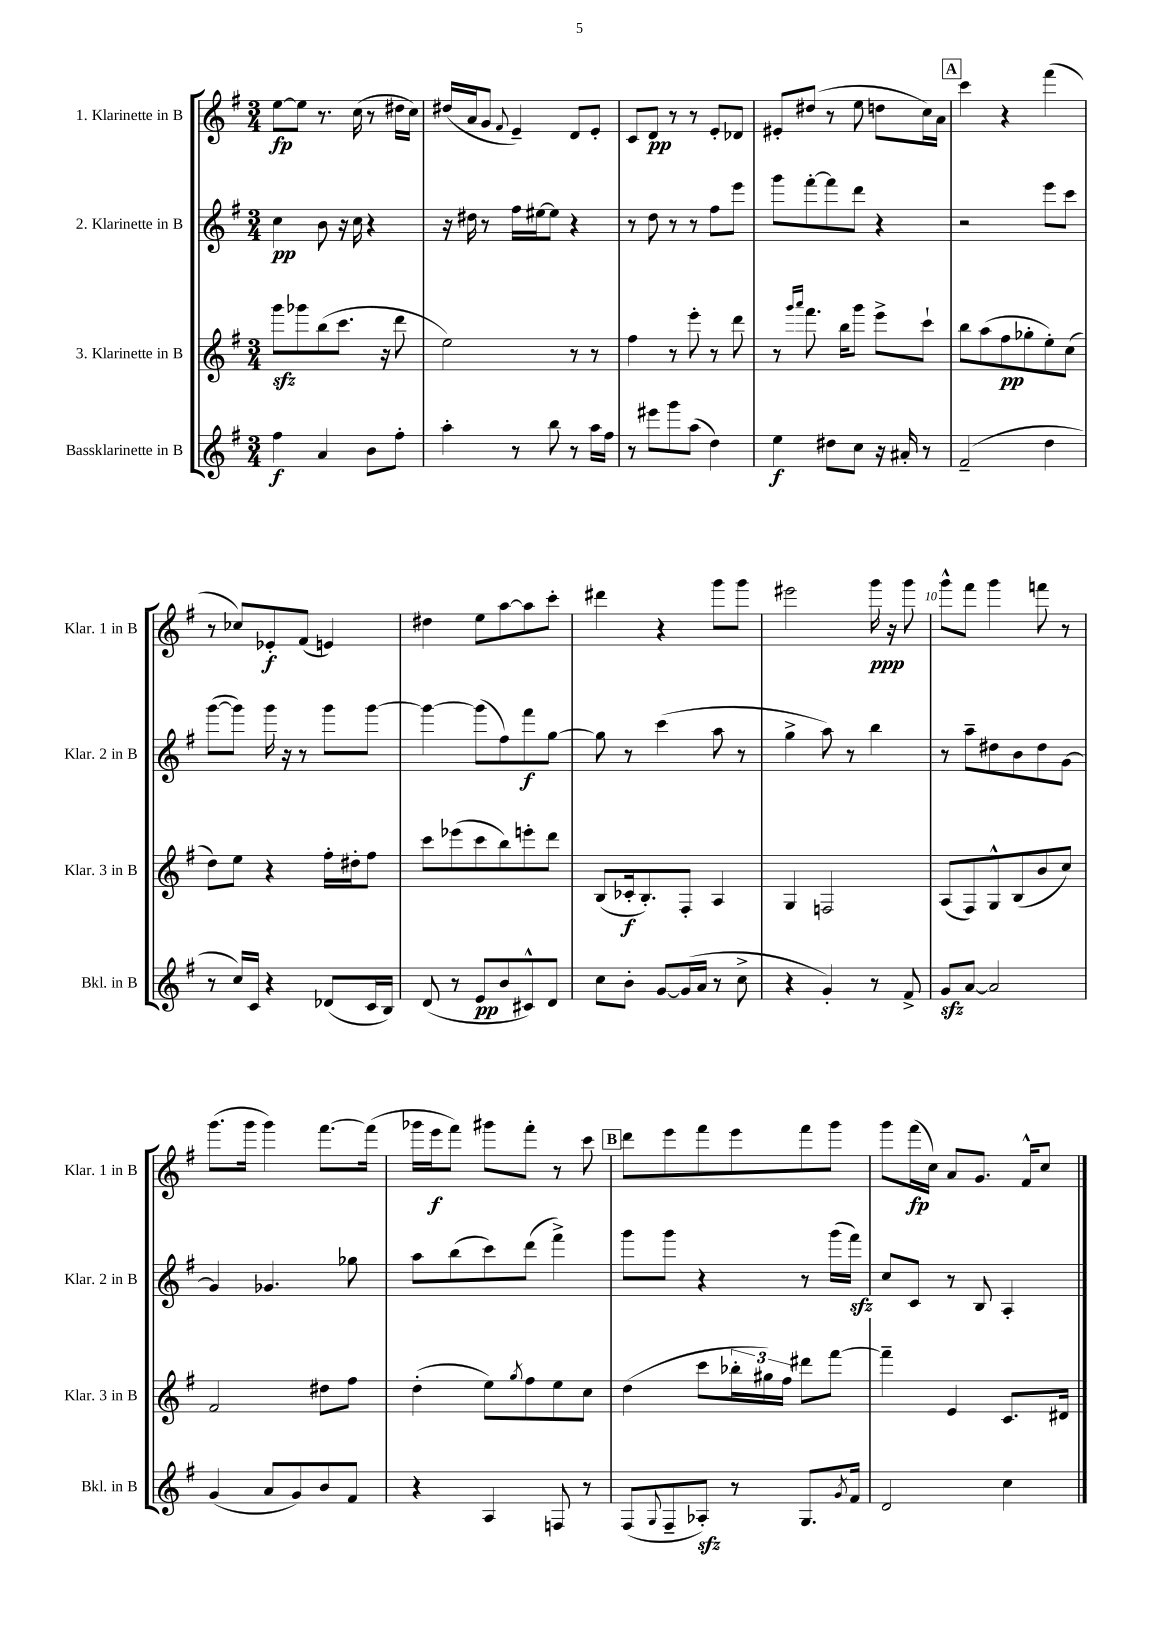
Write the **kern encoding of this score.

**kern	**kern	**kern	**kern
*staff4	*staff3	*staff2	*staff1
*clefG2	*clefG2	*clefG2	*clefG2
*k[f#]	*k[f#]	*k[f#]	*k[f#]
*M3/4	*M3/4	*M3/4	*M3/4
4ff#	8ggg	4cc	[8ee
.	8ggg-	.	8ee]
4a	(8bb	8b	8.r
.	8.ccc	16r	.
.	.	16cc	(16cc
8b	.	4r	8r
.	16r	.	.
8ff#'	8ddd	.	16dd#
.	.	.	16cc)
=	=	=	=
4aa'	2ee)	16r	(16dd#
.	.	16dd#	16a
.	.	8r	8g
.	.	.	8qqf#
8r	.	16ff#	4e~)
.	.	[16ee#	.
8bb	.	8ee#]	.
8r	8r	4r	8d
16aa	8r	.	8e'
16ff#	.	.	.
=	=	=	=
8r	4ff#	8r	8c
8eee#	.	8dd	8d
8ggg	8r	8r	8r
(8aa	8eee'	8r	8r
4dd)	8r	8ff#	8e'
.	8ddd	8eee	8d-
=	=	=	=
4ee	8r	8ggg	8e#'
.	16qqggg	.	.
.	16qqaaa	.	.
.	8.fff#	[8fff#'	(8dd#
8dd#	.	8fff#]	8r
.	16bb	.	.
8cc	8ggg	8ddd	8ee
16r	8eee^	4r	8dd
16a#'	.	.	.
8r	8ccc`	.	16cc)
.	.	.	16a
=	=	=	=
(2f#~	8bb	2r	4ccc
.	(8aa	.	.
.	8ff#	.	4r
.	8gg-'	.	.
4dd	8ee')	8eee	(4fff#
.	(8cc	8ccc	.
=	=	=	=
8r	8dd)	([8ggg	8r
16cc)	8ee	8ggg])	8cc-)
16c	.	.	.
4r	4r	16ggg	8e-'
.	.	16r	.
.	.	8r	(8f#
(8d-	16ff#'	8ggg	4e)
.	16dd#'	.	.
16c	8ff#	[8ggg	.
16B)	.	.	.
=	=	=	=
(8d	8ccc	4ggg_	4dd#
8r	(8eee-	.	.
8e	8ccc	(8ggg]	8ee
8b	8bb)	8ff#)	[8aa
8c#^^)	8eee'	8fff#	8aa]
8d	8ddd	[8gg	8ccc'
=	=	=	=
8cc	(8B	8gg]	4ddd#
8b'	16c-'	8r	.
.	8.B')	.	.
[8g	.	(4ccc	4r
(16g]	8F#'	.	.
16a	.	.	.
8r	4A	8aa	8ggg
8cc^	.	8r	8ggg
=	=	=	=
4r	4G	4gg^	2eee#
4g')	2F	8aa)	.
.	.	8r	.
8r	.	4bb	16ggg
.	.	.	16r
8f#^	.	.	8ggg
=	=	=	=
8g	(8A	8r	8ggg^^
[8a	8F#)	8aa~	8fff#
2a]	8G^^	8dd#	4ggg
.	(8B	8b	.
.	8b	8dd#	8fff
.	8cc)	[8g	8r
=	=	=	=
(4g	2f#	4g]	(8.ggg
.	.	.	16ggg
8a	.	4.g-	4ggg)
8g)	.	.	.
8b	8dd#	.	[8.fff#
8f#	8ff#	8gg-	.
.	.	.	(16fff#]
=	=	=	=
4r	(4dd'	8aa	16ggg-
.	.	.	16eee
.	.	(8bb	8fff#)
4A	8ee)	8ccc)	8ggg#
.	8qgg	.	.
.	8ff#	(8ddd	8fff#'
8F	8ee	4fff#^)	8r
8r	8cc	.	8ccc
=	=	=	=
(8F#	(4dd	8ggg	8ddd
8qqG	.	.	.
8F#~	.	8ggg	8eee
8A-')	8ccc	4r	8fff#
8r	24bb-'	.	8eee
.	24gg#)	.	.
.	24ff#	.	.
8.G	8ddd#	8r	8fff#
.	[8fff#	(16ggg	8ggg
8qg	.	.	.
16f#	.	16fff#)	.
=	=	=	=
2d	4fff#~]	8cc	8ggg
.	.	8c	(16fff#
.	.	.	16cc)
.	4e	8r	8a
.	.	8B	8.g
4cc	8.c	4A'	.
.	.	.	16f#^^
.	.	.	8cc
.	16d#	.	.
==	==	==	==
*-	*-	*-	*-
